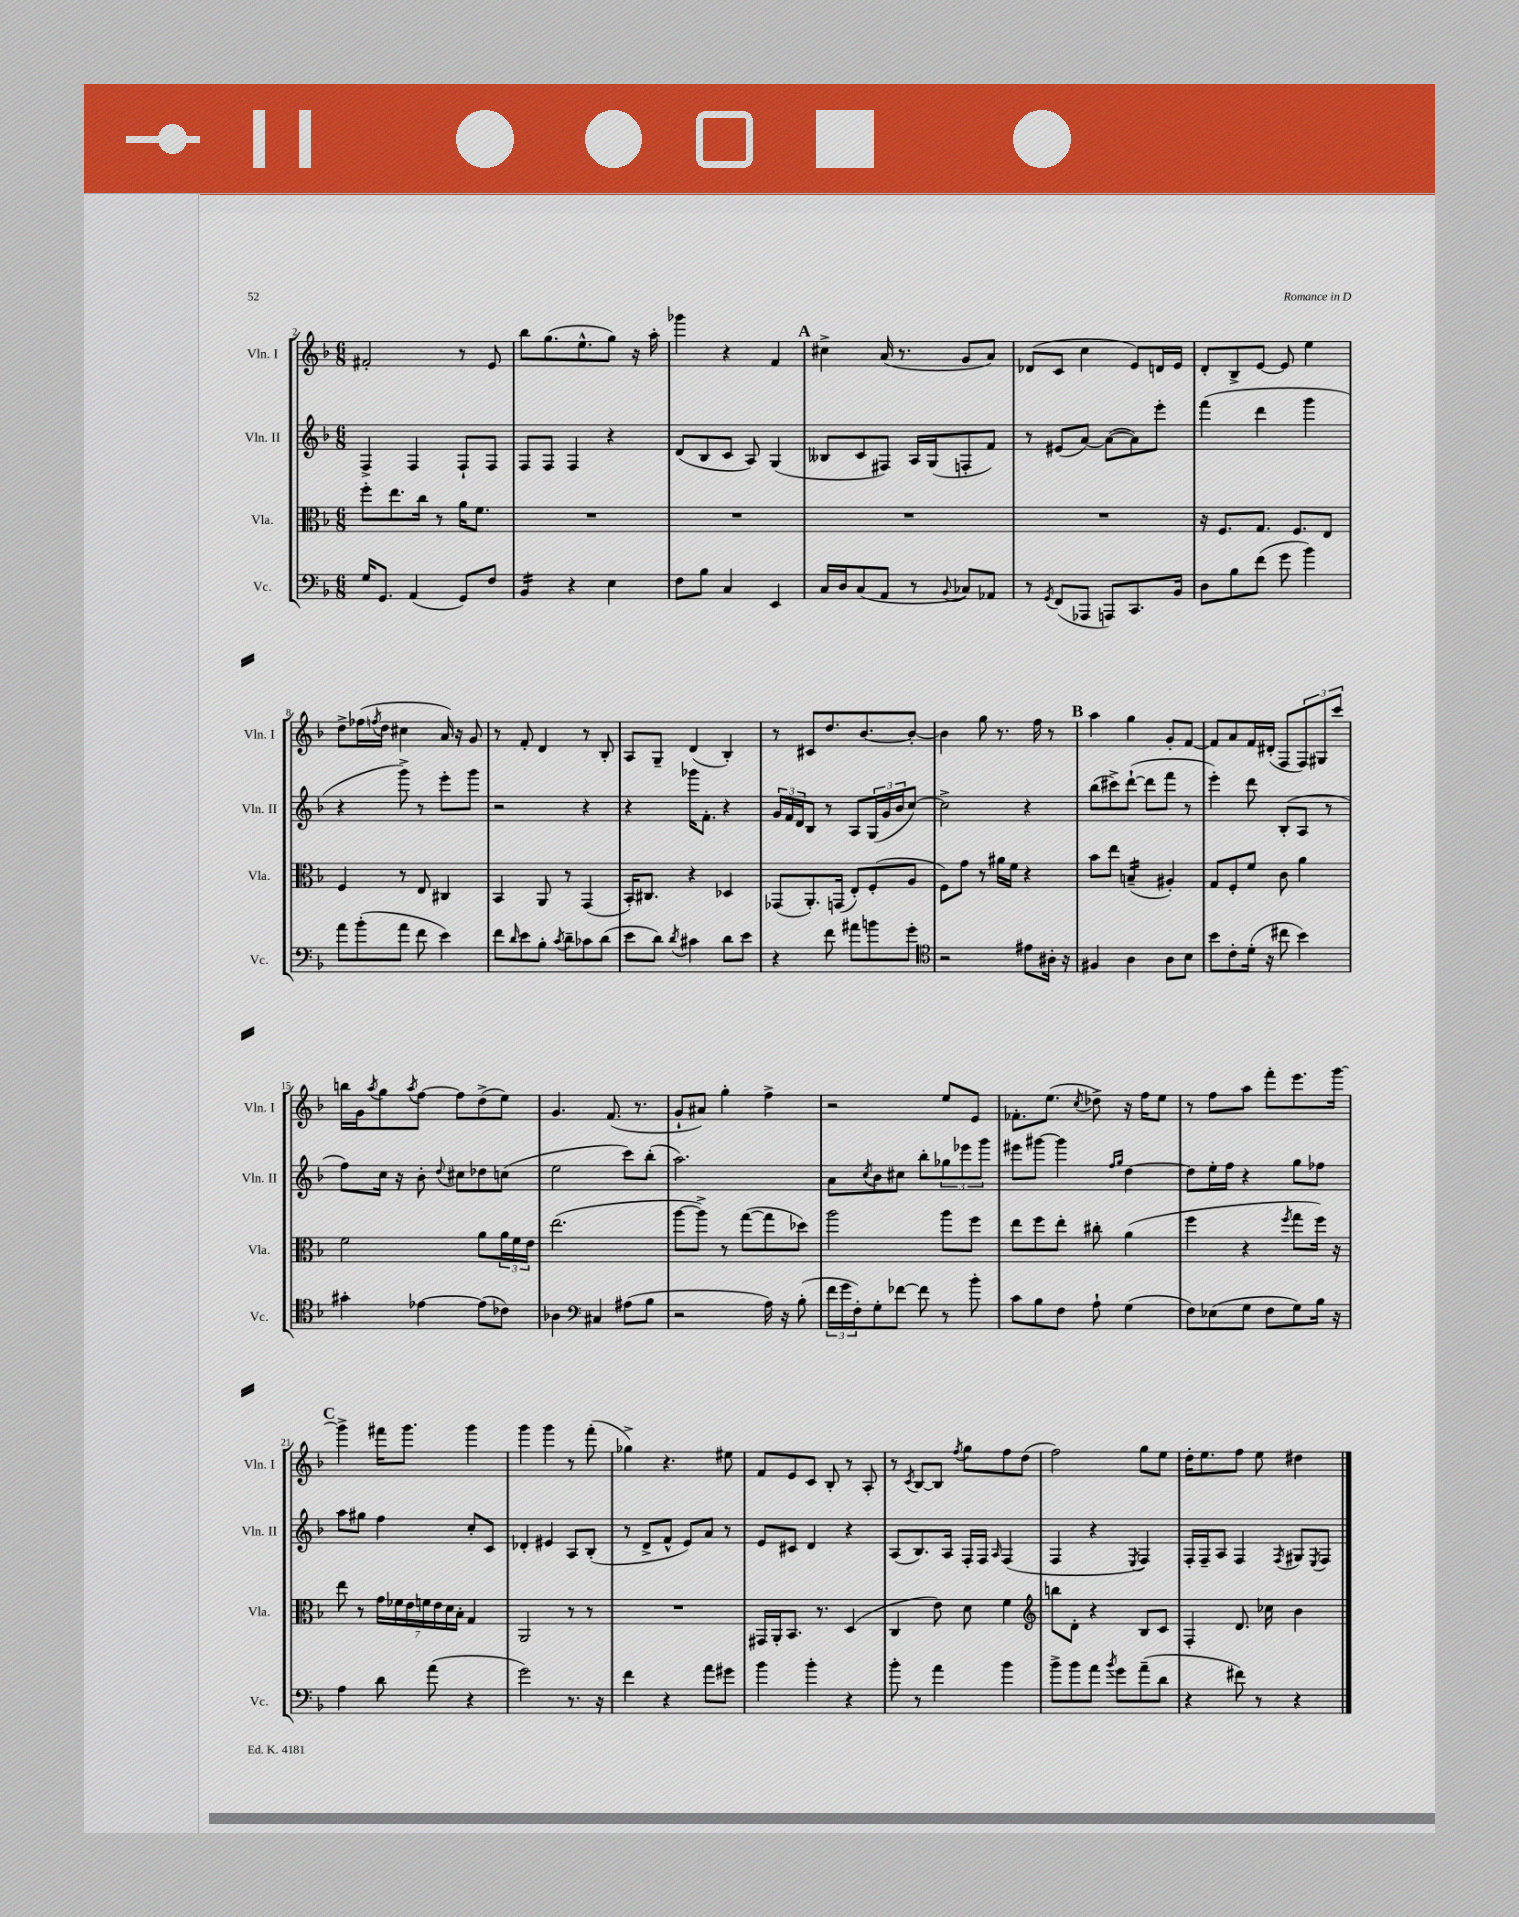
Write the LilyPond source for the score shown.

<<
\new StaffGroup <<
\new Staff = "s0" \with { instrumentName = "Vln. I" shortInstrumentName = "Vln. I" } {
    \clef treble \key f \major \numericTimeSignature \time 6/8
    fis'2-. r8 e'8 |
    bes''8 g''8.( e''8.-^ g''8) r16 a''16-. |
    ges'''4 r4 f'4 |
    \mark \markup { \bold "A" } cis''4-> a'16( r8. g'8 a'8) |
    des'8( c'8 c''4 e'8) d'16 e'16 |
    d'8-. bes8-> e'8~ e'8 e''4 |
    d''8-> fes''16( \acciaccatura { f''8 } d''16 cis''4 a'16) r16 g'8 |
    r8 f'8-. d'4 r8 bes8-. |
    a8 g8-- d'4( bes4-.) |
    r8 cis'8 d''8. bes'8.~ bes'8~-. |
    bes'4 g''8 r8. f''16 r8 |
    \mark \markup { \bold "B" } a''4 g''4 g'8-. f'8~ |
    f'8 a'8 f'16 dis'16-.( f8 \tuplet 3/2 { f8) gis8 c'''8 } |
    b''16 g'16 \acciaccatura { a''8 } g''8 \acciaccatura { a''8 } f''8~ f''8 d''8->( e''8) |
    g'4. f'8.( r8. |
    g'8-! ais'8) g''4-. f''4-> |
    r2 e''8 e'8 |
    fes'8.-. e''8.( \acciaccatura { c''8 } des''8->) r16 f''16 e''8 |
    r8 f''8 a''8 f'''8-. e'''8. g'''16~ |
    \mark \markup { \bold "C" } g'''4-> fis'''16 g'''8. g'''4 |
    g'''4 g'''4 r8 f'''8-.( |
    ges''4->) r4. eis''8 |
    f'8 e'8 c'8 bes8-. r8 a8-. |
    r8 \acciaccatura { c'8 } bes8~ bes8 \acciaccatura { f''8 } g''8 f''8 d''8( |
    f''2) g''8 e''8 |
    d''16-. e''8. f''8 e''8 dis''4 \bar "|." |
}
\new Staff = "s1" \with { instrumentName = "Vln. II" shortInstrumentName = "Vln. II" } {
    \clef treble \key f \major \numericTimeSignature \time 6/8
    f4-> f4 f8-! f8 |
    f8 f8 f4 r4 |
    d'8( bes8 c'8 a8) g4( |
    \mark \markup { \bold "A" } beses8 c'8 fis8) a16 g16( f8-. f'8) |
    r8 eis'8( a'8~) a'8~( a'8) e'''8-. |
    f'''4( d'''4 g'''4 |
    r4 g'''8->) r8 e'''8-. g'''8 |
    r2 r4 |
    r4 ges'''16 f'8.-. r4 |
    \tuplet 3/2 { g'16 f'16 d'16 } bes8 r8 a8 \tuplet 3/2 { g16( g'16 bes'16 } c''8~) |
    c''2-> r4 |
    \mark \markup { \bold "B" } bes''8( cis'''8->) d'''8~-!( d'''8 f'''8 r8 |
    e'''4-.) d'''8 bes8-.( a8 r8 |
    f''8) c''16 r16 bes'8-. \appoggiatura { d''8 } cis''8 des''8 c''8( |
    e''2 c'''8) bes''8-.( |
    a''2.) |
    a'8 \acciaccatura { c''8 } bes'8 cis''8 bes''8-. \tuplet 3/2 { ges''8 ees'''8 g'''8 } |
    eis'''8 gis'''8~ gis'''4 \grace { f''16 g''16 } d''4~ |
    d''8 e''16-. f''16 r4 g''8 fes''8 |
    \mark \markup { \bold "C" } a''8 gis''8 f''4 c''8-. c'8 |
    des'4-. eis'4 a8 bes8-.( |
    r8 d'8-> f'8-^ e'8) a'8 r8 |
    e'8 cis'8 d'4 r4 |
    a8( bes8.) a16 f16-. f16 \grace { a16 } f4( |
    f4 r4 \acciaccatura { e8 } f4) |
    f16-. f16-- a8 f4 \acciaccatura { f8 } gis8 \acciaccatura { e8 } f8 \bar "|." |
}
\new Staff = "s2" \with { instrumentName = "Vla." shortInstrumentName = "Vla." } {
    \clef alto \key f \major \numericTimeSignature \time 6/8
    f''8-. e''8. c''16 r8 a'16 f'8. |
    R2. |
    R2. |
    \mark \markup { \bold "A" } R2. |
    R2. |
    r16 f8. g8. f8. e8 |
    f4 r8 e8 cis4 |
    bes,4 a,8 r8 g,4( |
    bes,16-.) cis8. r4 des4 |
    ges,8( a,8.-.) g,16( e8-.) f8-.( a8 |
    f8) g'8 r8 ais'16 f'16 r4 |
    \mark \markup { \bold "B" } bes'8 e''8 b4:16--( ais4-.) |
    g8 f8-. f'8 c'8 a'4 |
    f'2 a'8 \tuplet 3/2 { a'16 f'16 e'16 } |
    e''2.( |
    a''8~ a''8->) r8 g''8~( g''8 des''8) |
    a''2 a''8 f''8 |
    e''8 f''8 e''8-. cis''8-. a'4( |
    f''4 r4 \acciaccatura { f''8 } g''8 f''16) r16 |
    \mark \markup { \bold "C" } e''8 r8 \tuplet 7/4 { g'16 fes'16 e'16 f'16 e'16 d'16 bes16-. } g4 |
    a,2 r8 r8 |
    R2. |
    gis,16 a,16-. bes,8. r8. d4( |
    c4 e'8) d'8 f'4 |
    \clef treble b''8 d'8-. r4 bes8 c'8 |
    f4-. d'8. ces''16 bes'4 \bar "|." |
}
\new Staff = "s3" \with { instrumentName = "Vc." shortInstrumentName = "Vc." } {
    \clef bass \key f \major \numericTimeSignature \time 6/8
    g16 g,8. a,4( g,8) f8 |
    bes,4:16 r4 e4 |
    f8 bes8 c4 e,4 |
    \mark \markup { \bold "A" } c16 d16 c8( a,8 r8 \appoggiatura { bes,8 } ces8) aes,8 |
    r8 \acciaccatura { g,8 } f,8( aes,,8 a,,8) c,8. bes,16 |
    d8 bes8 f'8( g'8 bes'4) |
    a'8 bes'8-.( a'8 f'8 e'4) |
    f'8 \grace { d'16 } e'8 bes8-. \acciaccatura { c'8 } d'8-- ces'8 d'8( |
    e'8 d'8) \acciaccatura { d'8 } cis'4 d'8 e'8 |
    r4 f'8 ais'8 b'8 g'8-. |
    \clef tenor r2 eis'8 ais16-. r16 |
    \mark \markup { \bold "B" } fis4 a4 a8 bes8 |
    bes'8 c'8-. d'16-.( r16 cis''8 bes'4) |
    gis'4-. ees'4~ ees'8( ces'8) |
    aes4 \clef bass cis4 ais8( bes8 |
    r2 a16) r16 bes8-.( |
    \tuplet 3/2 { f'16 g'16 f16-.) } g8-. fes'8~ fes'8 r8 bes'8-. |
    c'8 bes8 f8 a8-! g4( |
    f8) ees8( g8 f8 g8) bes16 r16 |
    \mark \markup { \bold "C" } a4 d'8 a'8( r4 |
    g'2) r8. r16 |
    f'4 r4 a'8 gis'8 |
    bes'4 bes'4-. r4 |
    bes'8-. r8 a'4 bes'4 |
    bes'8-> bes'8 a'8 \acciaccatura { bes'8 } g'8 a'8--( d'8 |
    r4 fis'8) r8 r4 \bar "|." |
}
>>
>>
\layout { \context { \Score currentBarNumber = #2 } }
